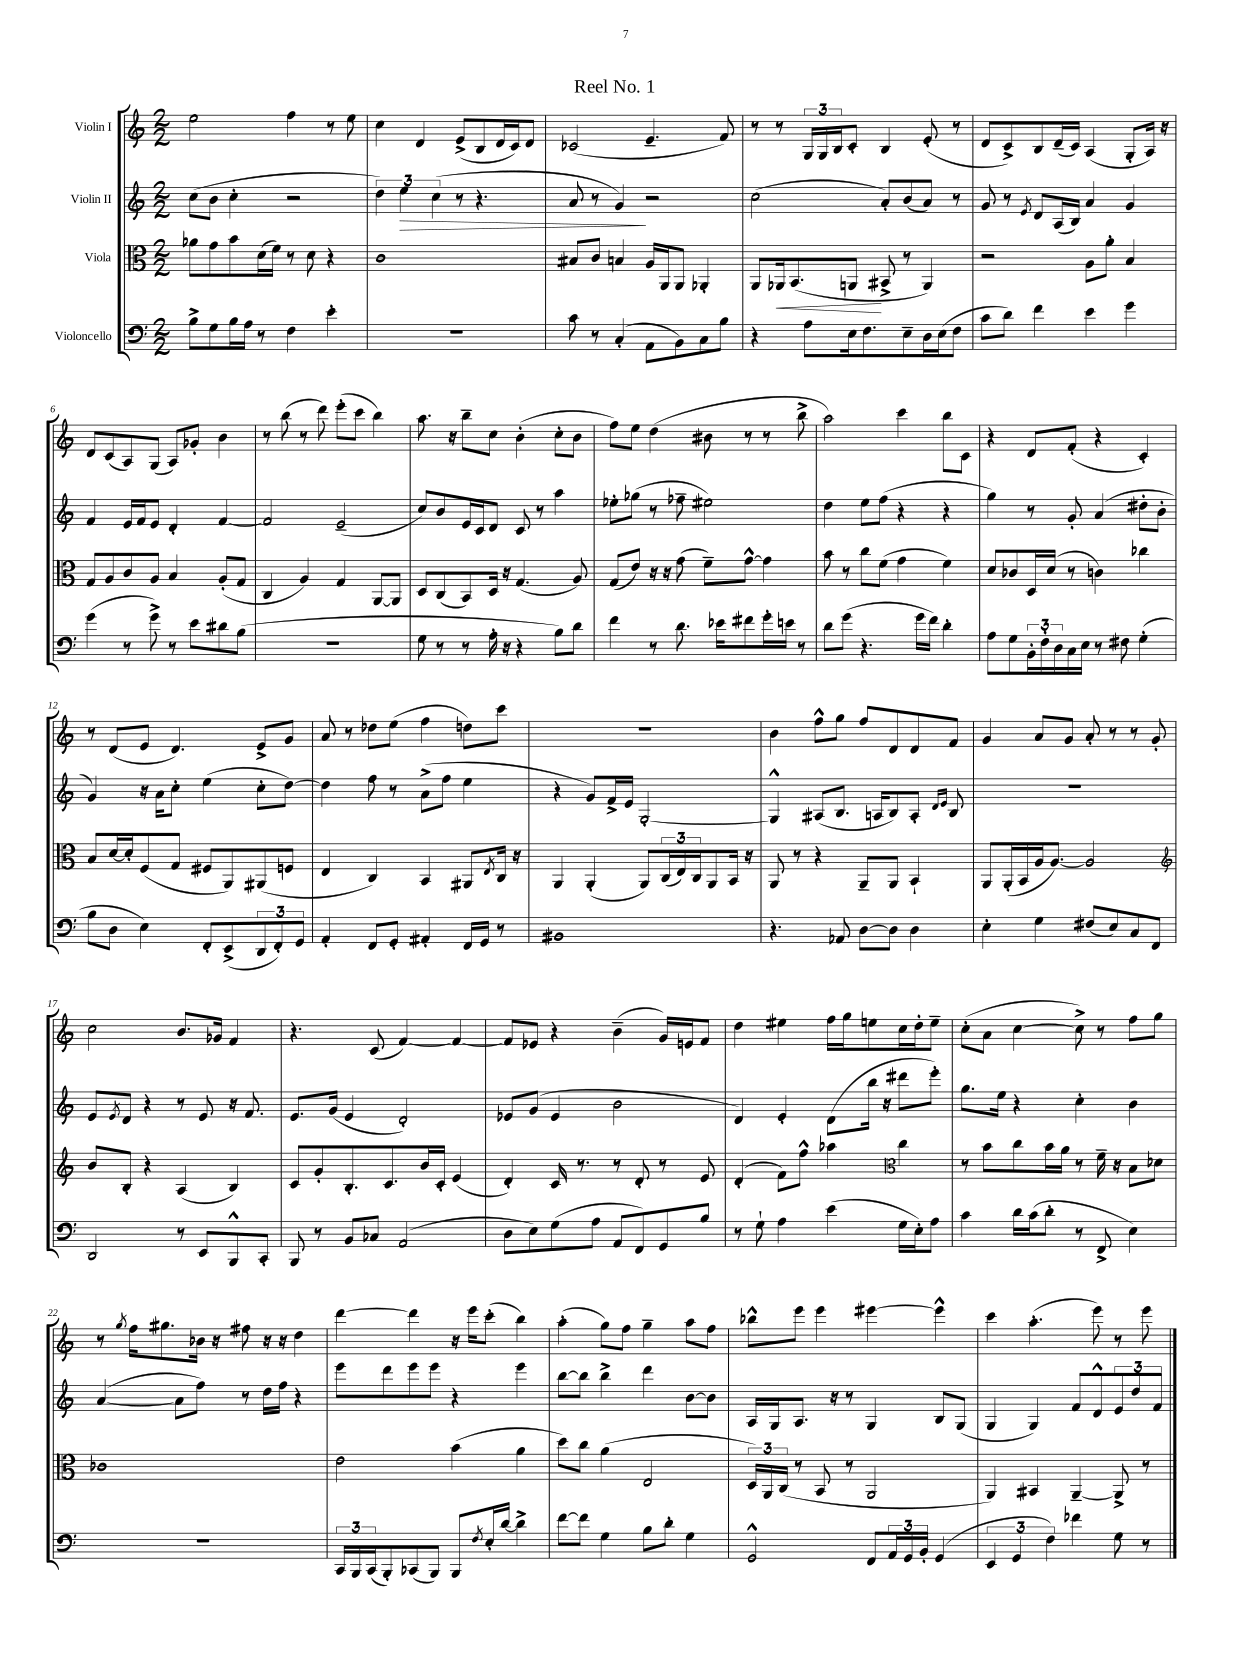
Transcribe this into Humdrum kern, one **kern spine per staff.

**kern	**kern	**dynam	**kern	**dynam	**kern
*part4	*part3	*part3	*part2	*part2	*part1
*staff4	*staff3	*staff3	*staff2	*staff2	*staff1
*I"Violoncello	*I"Viola	*	*I"Violin II	*	*I"Violin I
*clefF4	*clefC3	*	*clefG2	*	*clefG2
*k[]	*k[]	*	*k[]	*	*k[]
*M2/2	*M2/2	*	*M2/2	*	*M2/2
=1	=1	=1	=1	=1	=1
8B^\L	8a-X\L	.	(8cc\L	.	2ee\
8G\	8g\	.	8b\J	.	.
16B\L	8b\	.	4cc'\	.	.
16A\JJ	.	.	.	.	.
8r	(16d\L	.	.	.	.
.	16f\JJ)	.	.	.	.
4F\	8r	.	2r	.	4ff\
.	8d\	.	.	.	.
4e'\	4r	.	.	.	8r
.	.	.	.	.	8ee\
=2	=2	=2	=2	=2	=2
1r	1c	.	6dd\)	.	4cc\
!	!	!	!	!LO:HP:b	!
.	.	.	6ee\	>	.
.	.	.	.	.	4d/
.	.	.	(6cc\	.	.
.	.	.	8r	.	(8e^/L
.	.	.	4.r	.	8B/
.	.	.	.	.	16d/L
.	.	.	.	.	16c/J)
.	.	.	.	.	8d/J
=3	=3	=3	=3	=3	=3
8c\	8B#X/L	.	8a/	.	(2c-X/
8r	8c/J	.	8r	.	.
(4C'/	4Bn/	.	4g/)	.	.
8AA\L	16A/LL	.	2r	]	4.e~/
.	16AA/J	.	.	.	.
8BB\)	8AA/J	.	.	.	.
8C\	4AA-X'/	.	.	.	.
8B\J	.	.	.	.	8f/)
=4	=4	=4	=4	=4	=4
4r	8AA/L	.	(2cc\	.	8r
!	!	!LO:HP:b	!	!	!
.	16AA-X/k	<	.	.	8r
.	(8.BB/	.	.	.	.
8A\L	.	.	.	.	24G/LL
.	.	.	.	.	24G/
.	.	.	.	.	24B/J
16E\k	8AAn/J	.	.	.	8c'/J
8.F\	.	.	.	.	.
.	8BB#X^/	[	8a'/L)	.	4B/
8E~\	8r	.	(8b/	.	.
16D\L	4AA/)	.	8a/J)	.	(8e'/
(16E\J	.	.	.	.	.
8F\J	.	.	8r	.	8r
=5	=5	=5	=5	=5	=5
8c\L	2r	.	8g/	.	8d/L
8d\J)	.	.	8r	.	8c^/)
.	.	.	8qe/	.	.
4f\	.	.	8d/L	.	8B/
.	.	.	(16A/L	.	(16d~/L
.	.	.	16B/JJ)	.	16c/JJ)
4e\	8A\L	.	4a/	.	(4A/
.	8a'\J	.	.	.	.
4g\	4B/	.	4g/	.	8G'/L
.	.	.	.	.	16A/Jk)
.	.	.	.	.	16r
!!LO:LB:g=z
=6	=6	=6	=6	=6	=6
(4g\	8G/L	.	4f/	.	8d/L
.	8A/	.	.	.	(8c/
8r	8c/	.	16e/LL	.	8A/)
.	.	.	16f/J	.	.
8g^\)	8A/J	.	8e/J	.	(8G/J
8r	4B/	.	4d'/	.	8A/L)
8e\L	.	.	.	.	8g-X'/J
8d#X\	(8A'/L	.	[4f/	.	4b\
(8B\J	8G/J	.	.	.	.
=7	=7	=7	=7	=7	=7
1r	4C/	.	2f/]	.	8r
.	.	.	.	.	(8bb\
.	4A/)	.	.	.	8r
.	.	.	.	.	8ddd\)
.	4G/	.	(2e~/	.	(8eee'\L
.	.	.	.	.	8ccc\J
.	[8AA/L	.	.	.	4bb\)
.	8AA/J]	.	.	.	.
=8	=8	=8	=8	=8	=8
8G\	8D/L	.	8cc/L)	.	8.aa\
8r	(8C/	.	8b/	.	.
.	.	.	.	.	16r
8r	8BB/)	.	16e/L	.	8bb~\L
.	.	.	16c/J	.	.
16A'\	16D/Jk	.	8d/J	.	8cc\J
16r	16r	.	.	.	.
4r	(4.G/	.	8c/	.	(4b'\
.	.	.	8r	.	.
8B\L)	.	.	4aa\	.	8cc'\L
8d\J	8A/)	.	.	.	8b\J
=9	=9	=9	=9	=9	=9
4f\	(8G/L	.	8ee-X'\L	.	8ff\L)
.	8e/J)	.	(8gg-X\J	.	8ee\J
8r	16r	.	8r	.	(4dd\
.	16r	.	.	.	.
8.d\	(8g\	.	8ff-X~\	.	.
.	8f~\L)	.	2ee#X\)	.	8b#X\
16e-X\KL	.	.	.	.	.
8f#X\	[8g^^\J	.	.	.	8r
16g'\L	4g\]	.	.	.	8r
16en\JJ	.	.	.	.	.
8r	.	.	.	.	8bb^\
=10	=10	=10	=10	=10	=10
8d\L	8b\	.	4dd\	.	2aa\)
(8g\J	8r	.	.	.	.
4.r	8cc\L	.	8ee\L	.	.
.	(8f\J	.	(8ff\J	.	.
.	4g\	.	4r	.	4ccc\
16g\LL	.	.	.	.	.
16f\JJ)	.	.	.	.	.
4d'\	4f\)	.	4r	.	8bb\L
.	.	.	.	.	8c\J
=11	=11	=11	=11	=11	=11
8A\L	8d/L	.	4gg\)	.	4r
8G\	8c-X/	.	.	.	.
24BB'\L	16D/L	.	8r	.	8d/L
24F'\	.	.	.	.	.
.	(16d/JJ	.	.	.	.
24D\	.	.	.	.	.
16C\	8r	.	8g'/	.	(8f'/J
16E\JJ	.	.	.	.	.
8r	4cn\)	.	(4a/	.	4r
8F#X\	.	.	.	.	.
(4G'\	4cc-X\	.	8dd#X'\L	.	4c'/)
.	.	.	8b'\J	.	.
!!LO:LB:g=z
=12	=12	=12	=12	=12	=12
8B\L	8B/L	.	4g/)	.	8r
8D\J	[16d/L	.	.	.	(8d/L
.	16d'/J]	.	.	.	.
4E\)	(8F/	.	16r	.	8e/J
.	.	.	16a\KL	.	.
.	8G/J	.	8cc'\J	.	4.d/)
8FF'/L	8F#X/L	.	(4ee\	.	.
(8EE^/	8AA/)	.	.	.	.
12DD/	(8AA#X/	.	8cc'\L	.	8e^/L
12FF'/)	.	.	.	.	.
.	8Fn/J	.	[8dd\J)	.	8g/J
12GG/J	.	.	.	.	.
=13	=13	=13	=13	=13	=13
4AA'/	4E/	.	4dd\]	.	8a/
.	.	.	.	.	8r
8FF/L	4C/)	.	8ff\	.	8dd-X\L
8GG'/J	.	.	8r	.	(8ee\J
4AA#X'/	4BB/	.	(8a^\L	.	4ff\
.	.	.	8ff\J	.	.
16FF/LL	8AA#X/L	.	4ee\	.	8ddn\L)
16GG/JJ	.	.	.	.	.
.	8qE/	.	.	.	.
8r	16C/Jk	.	.	.	8ccc\J
.	16r	.	.	.	.
=14	=14	=14	=14	=14	=14
1BB#X	4AA/	.	4r	.	1r
.	(4AA'/	.	8g/L)	.	.
.	.	.	16f^/L	.	.
.	.	.	16e/JJ	.	.
.	8AA/L)	.	[2G'/	.	.
.	(24C/L	.	.	.	.
.	24E/)	.	.	.	.
.	24C/J	.	.	.	.
.	8AA/	.	.	.	.
.	16BB/Jk	.	.	.	.
.	16r	.	.	.	.
=15	=15	=15	=15	=15	=15
4.r	8AA/	.	4G^^/]	.	4b\
.	8r	.	.	.	.
.	4r	.	(8A#X/L	.	8ff^^\L
8AA-X/	.	.	8.B/J	.	8gg\J
[8D\L	8AA~/L	.	.	.	8ff/L
.	.	.	16An/KL	.	.
8D\J]	8AA/J	.	8B/)	.	8d/
4D\	4BB`/	.	8A'/J	.	8d/
.	.	.	16qqd/LL	.	.
.	.	.	16qqe/JJ	.	.
.	.	.	8B/	.	8f/J
=16	=16	=16	=16	=16	=16
4E'\	8AA/L	.	1r	.	4g/
.	(16AA'/L	.	.	.	.
.	16BB/	.	.	.	.
4G\	16A/J	.	.	.	8a/L
.	[8.A/J)	.	.	.	.
.	.	.	.	.	8g/J
(8F#X/L	2A/]	.	.	.	8a'/
8E/)	.	.	.	.	8r
8C/	.	.	.	.	8r
8FF/J	.	.	.	.	8g'/
!!LO:LB:g=z
=17	=17	=17	=17	=17	=17
*	*clefG2	*	*	*	*
2DD/	8b/L	.	8e/L	.	2cc\
.	.	.	8qe/	.	.
.	8B'/J	.	8d/J	.	.
.	4r	.	4r	.	.
8r	(4A/	.	8r	.	8.b/L
8EE/L	.	.	8e/	.	.
.	.	.	.	.	16g-X/Jk
8BBB^^/	4B/)	.	16r	.	4f/
.	.	.	8.f/	.	.
8CC'/J	.	.	.	.	.
=18	=18	=18	=18	=18	=18
8BBB/	8c/L	.	8.e/L	.	4.r
8r	8g'/	.	.	.	.
.	.	.	(16g/Jk	.	.
8BB/L	8.B'/	.	4e/	.	.
8C-X/J	.	.	.	.	(8c/
.	8.c/	.	.	.	.
(2AA/	.	.	2d'/)	.	[4f/)
.	16b/L	.	.	.	.
.	16c'/JJ	.	.	.	.
.	(4e/	.	.	.	4f/_
=19	=19	=19	=19	=19	=19
8D\L	4d'/)	.	8e-X/L	.	8f/L]
8E\)	.	.	(8g/J	.	8e-X/J
(8G\	16c/	.	4e-/	.	4r
.	8.r	.	.	.	.
8A\J	.	.	.	.	.
8AA/L	8r	.	2b\	.	(4b~\
8FF/)	8d'/	.	.	.	.
8GG/	8r	.	.	.	16g/LL)
.	.	.	.	.	16en/J
8B/J	8e/	.	.	.	8f/J
=20	=20	=20	=20	=20	=20
8r	(4d'/	.	4d/)	.	4dd\
8G`\	.	.	.	.	.
4A\	8f\L)	.	4e'/	.	4ee#X\
.	8ff^^\J	.	.	.	.
(4e\	4aa-X\	.	(8d\L	.	16ff\LL
.	.	.	.	.	16gg\J
.	.	.	16bb\Jk	.	8een\
.	.	.	16r	.	.
*	*clefC3	*	*	*	*
16G\LL	4cc\	.	8ddd#X\L	.	16cc\L
16E'\J)	.	.	.	.	16dd'\J
8A\J	.	.	8eee'\J)	.	8ee~\J
=21	=21	=21	=21	=21	=21
4c\	8r	.	8.gg\L	.	(8cc'\L
.	8b\L	.	.	.	8a\J
.	.	.	16ee\Jk	.	.
16d\LL	8cc\	.	4r	.	[4cc\
(16c\J	.	.	.	.	.
8d'\J	16b\L	.	.	.	.
.	16a\JJ	.	.	.	.
8r	8r	.	4cc'\	.	8cc^\])
8FF^/	16f~\	.	.	.	8r
.	16r	.	.	.	.
4E\)	8B\L	.	4b\	.	8ff\L
.	8d-X\J	.	.	.	8gg\J
!!LO:LB:g=z
=22	=22	=22	=22	=22	=22
1r	1c-X	.	([4a/	.	8r
.	.	.	.	.	8qgg/
.	.	.	.	.	16ff\KL
.	.	.	.	.	8.gg#X\
.	.	.	8a\L]	.	.
.	.	.	8ff\J)	.	16b-X\Jk
.	.	.	.	.	16r
.	.	.	8r	.	8ff#X\
.	.	.	16dd\LL	.	16r
.	.	.	16ff\JJ	.	16r
.	.	.	4r	.	4dd\
=23	=23	=23	=23	=23	=23
24CC/LL	2e\	.	8eee\L	.	[4ddd\
24BBB/	.	.	.	.	.
(24CC/J	.	.	.	.	.
8BBB'/)	.	.	8ddd\	.	.
(8CC-X/	.	.	8eee\	.	4ddd\]
8BBB/J)	.	.	8eee\J	.	.
8BBB/L	(4b\	.	4r	.	16r
.	.	.	.	.	16eee\KL
8qF/	.	.	.	.	.
16E'/L	.	.	.	.	(8ccc'\J
[16d/JJ	.	.	.	.	.
4d^\]	4a\	.	4eee\	.	4bb\)
=24	=24	=24	=24	=24	=24
[8f\L	8dd\L)	.	[8bb\L	.	(4aa'\
8f\J]	8cc\J	.	8bb\J]	.	.
4G\	(4a\	.	4bb^\	.	8gg\L)
.	.	.	.	.	8ff\J
8B\L	2E/	.	4ddd\	.	4gg~\
8d'\J	.	.	.	.	.
4G\	.	.	[8b\L	.	8aa\L
.	.	.	8b\J]	.	8ff\J
=25	=25	=25	=25	=25	=25
2GG^^/	24D/LL)	.	16A/LL	.	8bb-X^^\L
.	24AA/	.	.	.	.
.	.	.	16G/J	.	.
.	(24C/JJ	.	.	.	.
.	8r	.	8.A/J	.	8eee\J
.	8BB/	.	.	.	4eee\
.	.	.	16r	.	.
.	8r	.	8r	.	.
8FF/L	2AA/	.	4G/	.	[4eee#X\
24AA/L	.	.	.	.	.
24GG/	.	.	.	.	.
24BB'/JJ	.	.	.	.	.
(4GG/	.	.	8B/L	.	4eee#^^\]
.	.	.	(8G/J	.	.
=26	=26	=26	=26	=26	=26
6EE/	4AA/)	.	4G/	.	4ccc\
6GG/	.	.	.	.	.
.	4BB#X/	.	4G/)	.	(4.aa'\
6F\)	.	.	.	.	.
4f-X\	[4AA~/	.	8f/L	.	.
.	.	.	8d^^/	.	8eee\)
8G\	8AA^/]	.	12e/	.	8r
.	.	.	12dd/	.	.
8r	8r	.	.	.	8eee\
.	.	.	12f/J	.	.
==	==	==	==	==	==
*-	*-	*-	*-	*-	*-
